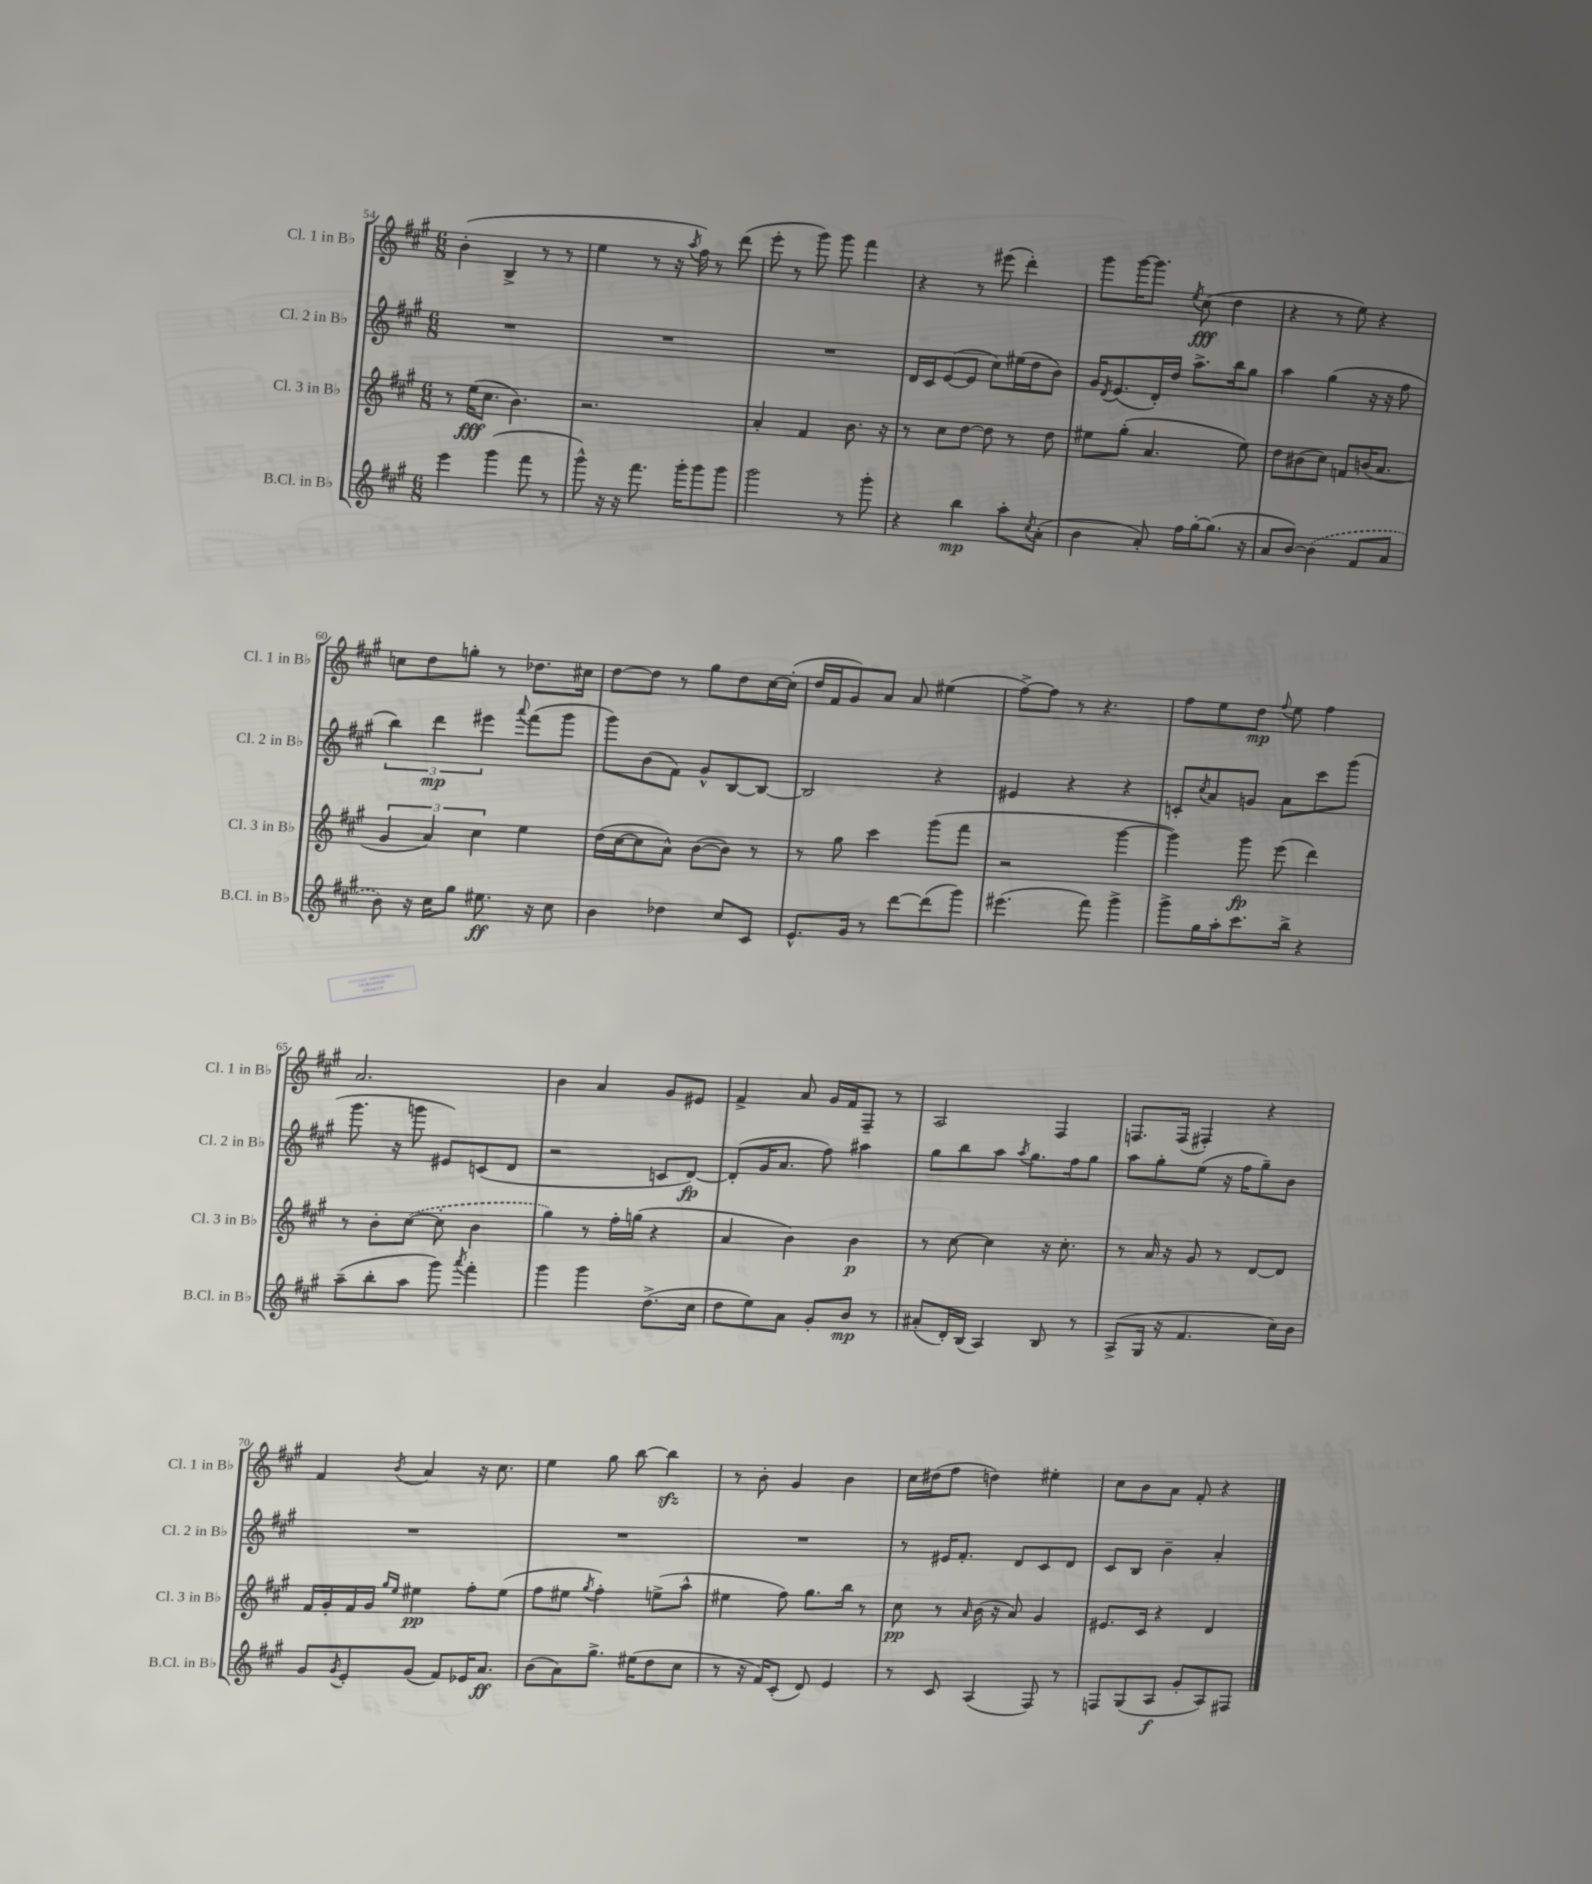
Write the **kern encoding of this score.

**kern	**kern	**kern	**kern
*staff4	*staff3	*staff2	*staff1
*clefG2	*clefG2	*clefG2	*clefG2
*k[f#c#g#]	*k[f#c#g#]	*k[f#c#g#]	*k[f#c#g#]
*M6/8	*M6/8	*M6/8	*M6/8
4eee	8r	2.r	(4b'
.	(16ee	.	.
.	8.cc#	.	.
(4ggg#	.	.	4B^
.	4.b)	.	.
8fff#	.	.	8r
8r	.	.	8r
=	=	=	=
8ggg#^^)	2.r	2.r	4ee
16r	.	.	.
16r	.	.	.
8.fff#	.	.	8r
.	.	.	16r
.	.	.	8qaa
16ggg#'	.	.	16ff#)
8ggg#	.	.	8r
8ggg#	.	.	(8ddd
=	=	=	=
2ggg#	4a'	2.r	8eee'
.	.	.	8r
.	4f#	.	8ggg#)
.	.	.	8ggg#
8r	8.b	.	4fff#
8ggg#'	.	.	.
.	16r	.	.
=	=	=	=
4r	8r	16d	4r
.	.	16c#	.
.	8cc#	([8e	.
4bb	[8dd	8e]	8r
.	8dd]	8cc#)	(8eee#
8aa'	8r	(16ee#	4ddd')
.	.	16dd	.
8qcc#	.	.	.
(8a'	8dd	8b)	.
=	=	=	=
4b	8ee#	16g#	8ggg#
.	.	8qd	.
.	.	(8.e	.
.	(8gg#'	.	[16ggg#
.	.	.	8.ggg#]
8a')	4.a	16d')	.
.	.	16dd	.
.	.	.	8qee
16ff#	.	8.aa^	(8cc#
[16gg#'	.	.	.
(8.gg#]	.	.	4dd
.	.	16bb	.
.	8ee#)	8gg#	.
16r	.	.	.
=	=	=	=
8a	8dd	4aa	4r
[8b)	(8b#	.	.
(4b]	8cc#)	(4gg#	8r
.	8f	.	8ee)
8f#	(16b	16r	4r
.	8.a	16r	.
8a	.	8ff#	.
=	=	=	=
8b)	6g#	6bb)	8cc
16r	.	.	8dd
.	6a)	6ddd	.
16cc#	.	.	.
8gg#	.	.	8gg'
.	6cc#	6eee#	.
8.ee#	.	.	8r
.	.	8qqaaa	.
.	4ee	(8fff#	8.dd-
16r	.	.	.
8cc#	.	8ggg#	.
.	.	.	16cc#
=	=	=	=
4b	(16dd	8ggg#)	[8dd
.	[16cc#	.	.
.	8cc#]	(8b	8dd]
4dd-	8a^^)	8f#)	8r
.	([8b	8g#^^	8gg#
8cc#	8b])	[8B	8dd
8c#	8r	8B_	[16cc#
.	.	.	(16cc#']
=	=	=	=
8.e^^	8r	2B]	16dd
.	.	.	16f#
.	8gg#	.	8g#)
16g#	.	.	.
8r	4ccc#	.	8a
[8ddd	.	.	8a
(8ddd]	(8ggg#	4r	(4ee#
8ggg#)	8fff#	.	.
=	=	=	=
(4.eee#	2r	4e#	[8ff#^)
.	.	.	8ff#]
.	.	4r	8r
8fff#)	.	.	4.r
4ggg#^	[4ggg#	4r	.
=	=	=	=
8ggg#^	4ggg#])	8c'	8ff#
.	.	8qcc#	.
16gg#	.	8a	8ee
16aa'	.	.	.
8.ccc#	8ggg#	8g	8dd
.	.	.	8qqff#
.	(8eee	8a	8ee
16bb^	.	.	.
4r	4ddd)	8ccc#	4ff#
.	.	(8ggg#	.
=	=	=	=
(8aa~	8r	8.ggg#	2.a
8bb'	8b'	.	.
.	.	16r	.
8aa	([8cc#	8ggg	.
8ggg#)	8cc#']	8e#)	.
8qaaa	.	.	.
4fff#'	4b	(8c	.
.	.	8d	.
=	=	=	=
4ggg#	4gg#)	2r	4b
4ggg#	8r	.	4a
.	16ff#'	.	.
.	(16gg	.	.
(8.dd^	4r	8c	8g#
.	.	[8d)	8e#
16cc#	.	.	.
=	=	=	=
8dd	4a	(8d']	4f#^
8ee)	.	16g#	.
.	.	8.a	.
8a	4b)	.	8a
8g#'	.	8ff#)	16g#
.	.	.	16f#
8b	4b	4aa#	8F#~
8r	.	.	8r
=	=	=	=
(8a#'	8r	8gg#	2A
16d')	[8cc#	8bb	.
(16B	.	.	.
4A)	4cc#]	8aa	.
.	.	8qaa	.
.	.	8.gg#	.
8B	16r	.	4F#
.	8.cc#'	16ff#	.
8r	.	8gg#	.
=	=	=	=
(8A^	8r	8aa	8.F
16G#	16a	8gg#'	.
16r	16r	.	(16F
4.f#	8g#	(8ee	4F#')
.	8r	16r	.
.	.	16ff#	.
.	[8d	8gg#~)	4r
16cc#)	8d]	8b	.
16b	.	.	.
=	=	=	=
8g#	16f#	2.r	4f#
.	16g#'	.	.
8qg#	.	.	.
8e'	16f#	.	.
.	16g#	.	.
.	16qqgg#	.	.
.	16qqee	.	8qb
(8g#	4ee#	.	4a
8f#)	.	.	.
16e-	8ff#'	.	16r
8.a	.	.	8.cc#
.	(8ee#	.	.
=	=	=	=
(8b	8ff#	2.r	4ee
8a)	8ee#	.	.
.	8qgg#	.	.
8.gg#^	4ff#')	.	8gg#
.	.	.	[8bb
(16ee#	.	.	.
8dd	(8ee^	.	4bb]
8cc#	8aa^^	.	.
=	=	=	=
8r	4ee#	2.r	8r
16r	.	.	8b'
16f#)	.	.	.
(8c#'	8ff#)	.	4g#
8d)	8.gg#	.	.
4e	.	.	4b
.	16bb	.	.
.	8r	.	.
=	=	=	=
8r	8cc#	8r	16cc#
.	.	.	(16dd#
8c#	8r	16e#	8ff#
.	.	8.f#'	.
.	16qqa	.	.
(4A	(16b	.	4dd)
.	16r	.	.
.	8a)	8d	.
8F#)	4g#	8c#	4ee#'
8r	.	8d	.
=	=	=	=
8F	8.e#	8c#	8cc#
(8G#	.	8B	8b
.	16c#	.	.
8A	4r	4b~	8a
8g#'	.	.	8f#'
8A)	4d	4a'	4r
8F#	.	.	.
==	==	==	==
*-	*-	*-	*-
